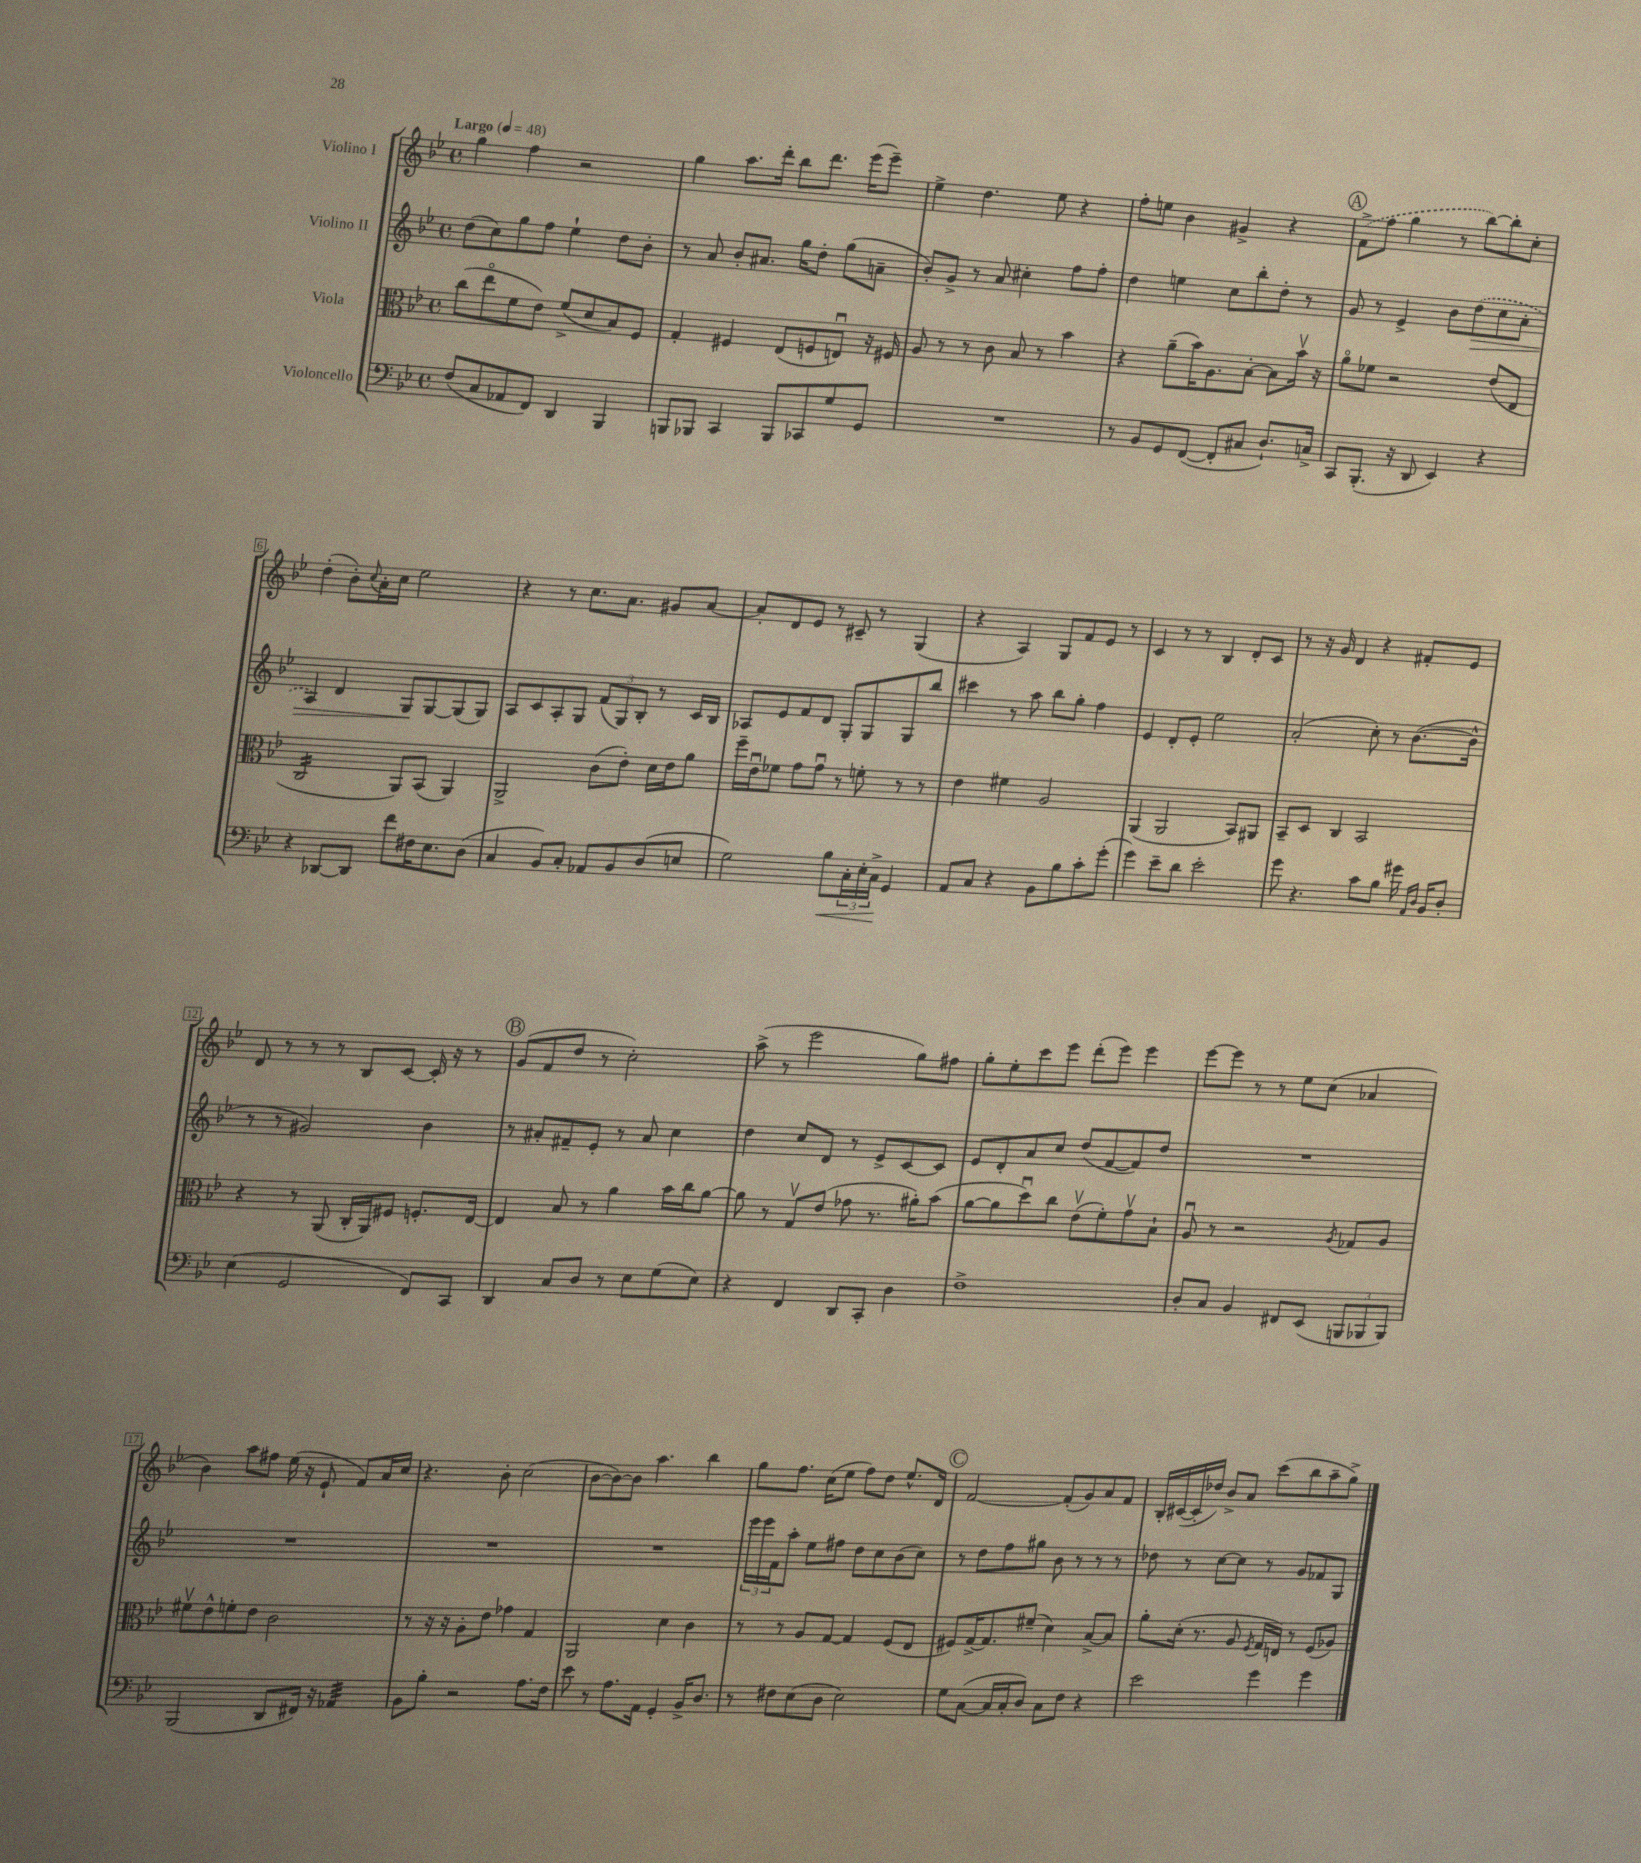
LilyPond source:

<<
\new StaffGroup <<
\new Staff = "s0" \with { instrumentName = "Violino I" } {
    \clef treble \key bes \major \defaultTimeSignature \time 4/4 \tempo "Largo" 4 = 48
    g''4 f''4 r2 |
    g''4 a''8. d'''16-. bes''8 d'''8. ees'''16( ees'''8--) |
    ees''4-> d''4. ees''8 r4 |
    f''8-. e''8 bes'4 gis'4-> r4 |
    \mark \markup { \circle "A" } \once \slurDashed f'8->( f''8 g''4 r8 bes''8~) bes''8-. c''8-. |
    d''4-.( bes'8-.) \appoggiatura { c''8 } a'16-. c''16 ees''2 |
    r4 r8 c''8. a'8. gis'8 a'8~ |
    a'8-. d'8 ees'8 r8 cis'8-- r8 g4( |
    r4 a4) g8 f'8 ees'8 r8 |
    c'4 r8 r8 bes4 d'8-. c'8 |
    r8 r16 g'16 d'4 r4 fis'8-. ees'8 |
    d'8 r8 r8 r8 bes8 c'8~ c'16-. r16 r8 |
    \mark \markup { \circle "B" } g'8( f'8 d''8 r8 c''2-.) |
    a''8->( r8 ees'''2 g''8) fis''8 |
    g''8-. ees''8-. c'''8 ees'''8 d'''8-.( ees'''8) ees'''4 |
    ees'''8~ ees'''8 r8 r8 ees''8 c''8( aes'4 |
    bes'4) a''8 fis''8 ees''16( r16 ees'8-! f'8) a'16 c''16 |
    r4. bes'8-. c''2( |
    bes'8~ bes'8~) bes'8 a''4. bes''4 |
    g''8 f''8. c''16( ees''8 f''8) d''8 ees''8.-^ d'16 |
    \mark \markup { \circle "C" } f'2~ f'8-.( g'8) a'8 f'8 |
    bes16-. cis'16~( cis'16-. des''16) bes'8-> a'8 c'''8( bes''8 a''8-- g''8->) \bar "|." |
}
\new Staff = "s1" \with { instrumentName = "Violino II" } {
    \clef treble \key bes \major \defaultTimeSignature \time 4/4
    d''8( c''8) g''8 f''8 ees''4-! d''8 bes'8-. |
    r8 a'8 bes'8-. ais'8. g''16 d''8-. g''8( a'8-- |
    bes'8-.) g'8-> r8 a'8 cis''4-. f''8 f''8-. |
    d''4 e''4 c''8 bes''8-. d''8-. r8 |
    \mark \markup { \circle "A" } g'8 r8 ees'4-> bes'8 \once \slurDashed d''8\>( c''8 a'8-. |
    a4) d'4 g8\! g8~ g8( g8) |
    a8 c'8 a8-. g8 \tuplet 3/2 { f'8( g8) bes8-. } r8 c'16 bes16 |
    aes8 ees'8 f'8 d'8 g8-. g8 g8 bes''8 |
    cis'''4 r8 a''8 bes''8 g''8-. f''4 |
    ees'4 d'8-. ees'8-. ees''2 |
    a'2-.( c''8-.) r8 bes'8.~( bes'16-^ |
    r8 r8 gis'2) bes'4 |
    \mark \markup { \circle "B" } r8 ais'8-. fis'8-- ees'8-. r8 ais'8 c''4 |
    d''4 c''8 d'8 r8 ees'8-> c'8~ c'8 |
    ees'8 d'8-. a'8 c''8 d''8( f'8~ f'8) d''8 |
    R1 |
    R1 |
    R1 |
    R1 |
    \tuplet 3/2 { ees'''16 ees'''16 f'16 } a''8-. ees''8 fis''8 d''8 c''8 bes'8( c''8) |
    \mark \markup { \circle "C" } r8 d''8 f''8 gis''8 bes'8 r8 r8 r8 |
    des''8 r8 c''8~ c''8 r8 g'8 fes'8 g8 \bar "|." |
}
\new Staff = "s2" \with { instrumentName = "Viola" } {
    \clef alto \key bes \major \defaultTimeSignature \time 4/4
    c''8( ees''8\flageolet f'8 ees'8) f'8->( d'8 bes8) f8 |
    g4-. fis4 ees8( f8 e8\downbow) r16 fis16 |
    a8 r8 r8 c'8 bes8 r8 bes'4 |
    r4 a'8--( bes'16) a8. bes8~-. bes8 bes'16\upbow r16 |
    \mark \markup { \circle "A" } a'8\flageolet fes'8 r2 ees'8( ees8 |
    c2:16 a,8) bes,8( a,4) |
    a,2-> c'8( ees'8-.) d'16 ees'16 a'8 |
    f''16-- ees'16\downbow fes'8 g'8 g'8\downbow r8 f'8-. r8 r8 |
    ees'4 fis'4 a2 |
    a,4( a,2 bes,8) ais,8 |
    bes,8-- d8 c4 bes,2 |
    r4 r8 a,8( c16-. a,16) fis8 f8.-. ees16~ |
    \mark \markup { \circle "B" } ees4 bes8 r8 a'4 bes'16 c''16 a'8~ |
    a'8 r8 g8\upbow ees'8( ges'8 r8. ais'16-.) bes'8( |
    a'8~ a'8 d''8\downbow) c''8 ees'8\upbow( f'8-.) g'8\upbow bes8-! |
    a8\downbow r8 r2 \acciaccatura { a8 } ges8 a8 |
    fis'8\upbow ees'8-^ f'8-. ees'8 c'2 |
    r8 r16 r16 a8-. ees'8 ges'4 g4 |
    a,2 d'4 c'4 |
    r8 r8 a8 g8~ g4 f8( ees8 |
    \mark \markup { \circle "C" } fis8) g16~-> g8. fis'8--( d'4) bes8~-> bes8 |
    a'8-. d'16-.( r8. a8 \acciaccatura { f8 } g16 e16) r8 f8( aes8) \bar "|." |
}
\new Staff = "s3" \with { instrumentName = "Violoncello" } {
    \clef bass \key bes \major \defaultTimeSignature \time 4/4
    f8( c8 aes,8 f,8) d,4 bes,,4 |
    b,,8 bes,,8 c,4 bes,,8 ces,8 g8 g,8 |
    R1 |
    r8 bes,8 g,8 f,8~( f,8-. cis8 d8.-!) c16-> |
    \mark \markup { \circle "A" } c,8 bes,,8.-.( r16 d,8 ees,4) r4 |
    r4 des,8~ des,8 f'8 fis16 ees8. d8( |
    c4 bes,8) c8-. aes,8 bes,8 d8( e8 |
    g2) bes8\< \tuplet 3/2 { c16-. ees16-. c16->\! } g,4 |
    a,8 c8 r4 bes,8 bes8 c'8-. g'8-.( |
    g'4) ees'8-- d'8 ees'2-. |
    g'8 r4. c'8 bes8 gis'16 \grace { a,16 d16 } bes,16 d8-. |
    ees4( g,2 f,8) c,8 |
    \mark \markup { \circle "B" } d,4 c8 d8 r8 ees8 g8( ees8) |
    r4 f,4 d,8 c,8-. d4 |
    f1-> |
    d8-. c8 bes,4 fis,8 ees,8( \tuplet 3/2 { b,,8 bes,,8 bes,,8) } |
    bes,,2( d,8 fis,16) r16 aes,4:32 |
    bes,8 bes8-. r2 a8. f16 |
    ees'8 r8 a8. a,16 g,4-. bes,16-> d8. |
    r8 fis8 ees8( d8 ees2) |
    \mark \markup { \circle "C" } g8 c8~( c16 c16-. d8) c8 f8 r4 |
    ees'2 g'4 g'4 \bar "|." |
}
>>
>>
\layout { \context { \Score \override BarNumber.stencil = #(make-stencil-boxer 0.1 0.3 ly:text-interface::print) } }
